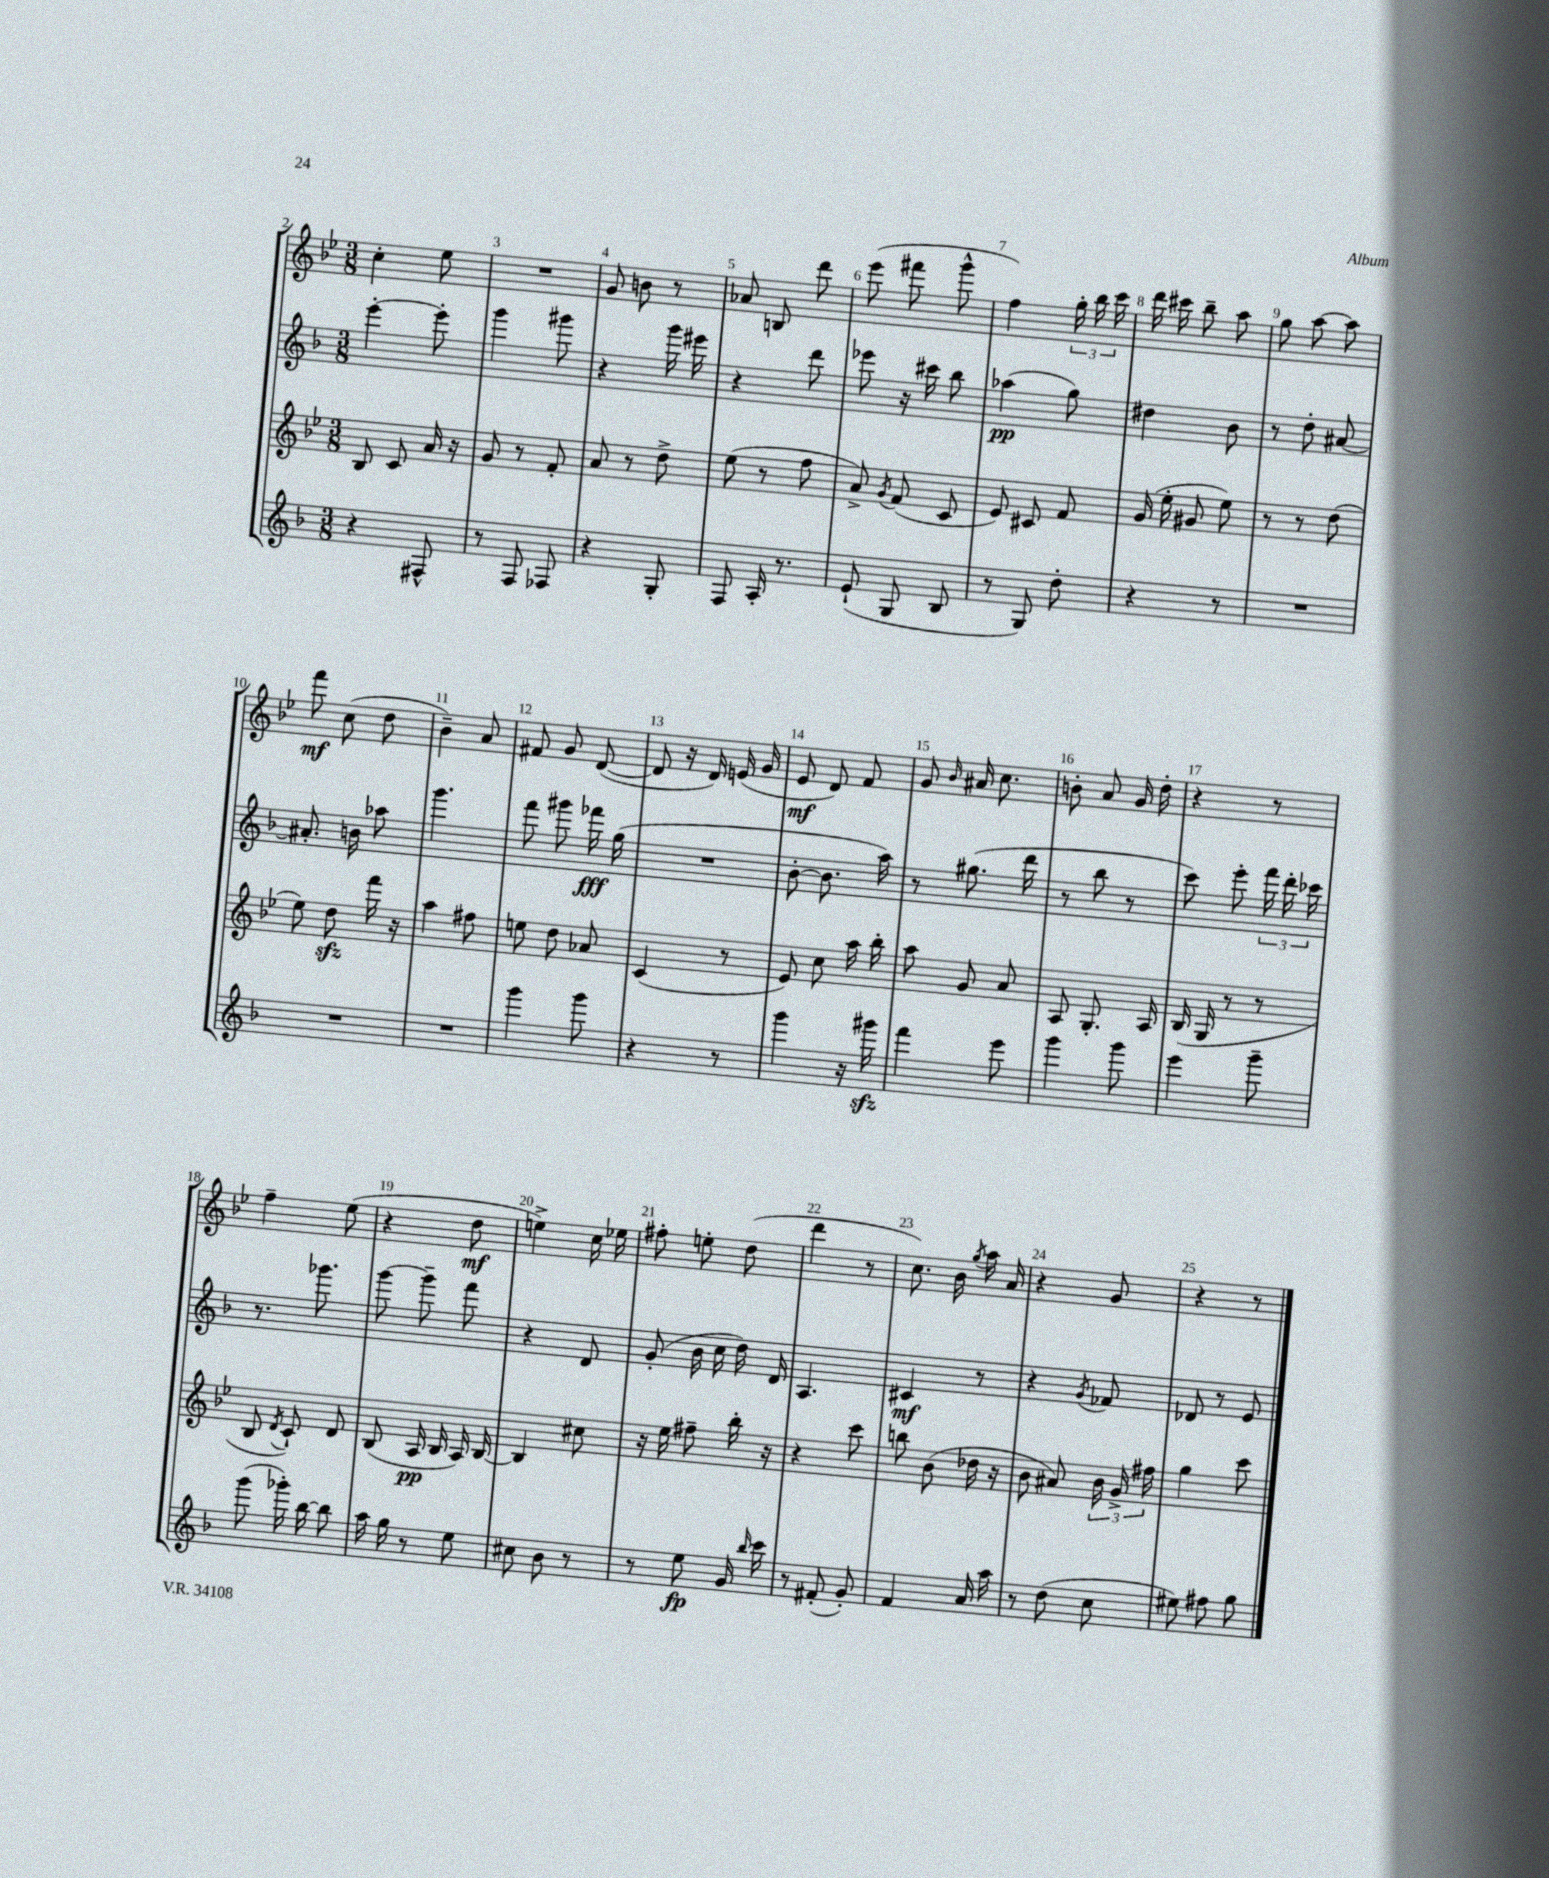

**kern	**dynam	**kern	**dynam	**kern	**dynam	**kern	**dynam
*part4	*part4	*part3	*part3	*part2	*part2	*part1	*part1
*staff4	*staff4	*staff3	*staff3	*staff2	*staff2	*staff1	*staff1
*clefG2	*	*clefG2	*	*clefG2	*	*clefG2	*
*k[b-]	*	*k[b-e-]	*	*k[b-]	*	*k[b-e-]	*
*M3/8	*	*M3/8	*	*M3/8	*	*M3/8	*
=2	=2	=2	=2	=2	=2	=2	=2
4r	.	8B-/	.	[4eee'\	.	4cc'\	.
.	.	8c/	.	.	.	.	.
8F#X^^/	.	16a/	.	8eee'\]	.	8ee-\	.
.	.	16r	.	.	.	.	.
=3	=3	=3	=3	=3	=3	=3	=3
8r	.	8g/	.	4ggg\	.	4.r	.
8F/	.	8r	.	.	.	.	.
8F-X/	.	8f'/	.	8ggg#X\	.	.	.
=4	=4	=4	=4	=4	=4	=4	=4
4r	.	8a/	.	4r	.	8g/	.
.	.	8r	.	.	.	8bn\	.
8G'/	.	8dd^\	.	16ggg\	.	8r	.
.	.	.	.	16eee#X\	.	.	.
=5	=5	=5	=5	=5	=5	=5	=5
8F/	.	(8ee-\	.	4r	.	8a-X/	.
16A'/	.	8r	.	.	.	8Bn/	.
8.r	.	.	.	.	.	.	.
.	.	8ff\	.	8ddd\	.	8ddd\	.
=6	=6	=6	=6	=6	=6	=6	=6
(8e`/	.	8a^/)	.	8eee-X\	.	(8eee-\	.
.	.	8qg/	.	.	.	.	.
8G/	.	(8f/	.	16r	.	8fff#X\	.
.	.	.	.	16ccc#X\	.	.	.
8B-/	.	8c/	.	8bb-\	.	8ggg^^\	.
=7	=7	=7	=7	=7	=7	=7	=7
8r	.	8e-/)	.	(4aa-X\	pp	4ff\)	.
8G/)	.	8c#X/	.	.	.	.	.
8dd'\	.	8f/	.	8gg\)	.	24gg'\	.
.	.	.	.	.	.	24bb-\	.
.	.	.	.	.	.	24ccc\	.
=8	=8	=8	=8	=8	=8	=8	=8
4r	.	(16g/	.	4dd#X\	.	16ddd\	.
.	.	16ee-'\	.	.	.	16ccc#X\	.
.	.	8g#X/	.	.	.	8bb-~\	.
8r	.	8ee-\)	.	8b-\	.	8aa\	.
=9	=9	=9	=9	=9	=9	=9	=9
4.r	.	8r	.	8r	.	8gg\	.
.	.	8r	.	8dd'\	.	[8aa\	.
.	.	(8dd\	.	[8a#X/	.	8aa\]	.
!!LO:LB:g=z
=10	=10	=10	=10	=10	=10	=10	=10
4.r	.	8ee-\)	.	8.a#X'/]	.	8fff\	mf
.	.	8ddzz\	.	.	.	(8cc\	.
.	.	.	.	16bn\	.	.	.
.	.	16fff\	.	8aa-X\	.	8dd\	.
.	.	16r	.	.	.	.	.
=11	=11	=11	=11	=11	=11	=11	=11
4.r	.	4aa\	.	4.ggg\	.	4b-~\)	.
.	.	8ff#X\	.	.	.	8a/	.
=12	=12	=12	=12	=12	=12	=12	=12
4ggg\	.	8een\	.	8fff\	.	8f#X/	.
.	.	8dd\	.	8ggg#X\	.	8g/	.
8ggg\	.	8a-X/	.	16fff-X\	fff	([8d/	.
.	.	.	.	(16gg\	.	.	.
=13	=13	=13	=13	=13	=13	=13	=13
4r	.	(4c/	.	4.r	.	8d/]	.
.	.	.	.	.	.	16r	.
.	.	.	.	.	.	16d/)	.
8r	.	8r	.	.	.	(16en/	.
.	.	.	.	.	.	16g/	.
=14	=14	=14	=14	=14	=14	=14	=14
4ggg\	.	8e-/)	.	[8b-'\	.	8e-/	mf
.	.	8cc\	.	8.b-\]	.	8d/)	.
16r	.	16aa\	.	.	.	8f/	.
16ggg#Xzz\	.	16bb-'\	.	16aa\)	.	.	.
=15	=15	=15	=15	=15	=15	=15	=15
4fff\	.	8aa\	.	8r	.	8g/	.
.	.	.	.	.	.	16qqb-/	.
.	.	8g/	.	(8.gg#X\	.	16a#X/	.
.	.	.	.	.	.	8.cc\	.
8eee\	.	8a/	.	.	.	.	.
.	.	.	.	16ddd\	.	.	.
=16	=16	=16	=16	=16	=16	=16	=16
4ggg\	.	8A/	.	8r	.	8bn'\	.
.	.	8.G'/	.	8bb-\	.	8a/	.
8ggg\	.	.	.	8r	.	16g/	.
.	.	16A/	.	.	.	16dd'\	.
=17	=17	=17	=17	=17	=17	=17	=17
4eee\	.	(16B-/	.	8ccc\)	.	4r	.
.	.	16G/	.	.	.	.	.
.	.	8r	.	8eee'\	.	.	.
8ggg~\	.	8r	.	24fff\	.	8r	.
.	.	.	.	24ddd'\	.	.	.
.	.	.	.	24ccc-X\	.	.	.
!!LO:LB:g=z
=18	=18	=18	=18	=18	=18	=18	=18
(8ggg\	.	8B-/	.	8.r	.	4ff~\	.
.	.	8qd/	.	.	.	.	.
16ggg-X'\)	.	8c`/)	.	.	.	.	.
[16bb-\	.	.	.	8.ggg-X\	.	.	.
8bb-\]	.	8d/	.	.	.	(8ee-\	.
=19	=19	=19	=19	=19	=19	=19	=19
16aa\	.	(8B-/	.	[8ggg\	.	4r	.
16gg\	.	.	.	.	.	.	.
8r	.	16A/	pp	8ggg~\]	.	.	.
.	.	16B-/	.	.	.	.	.
8ee\	.	16A/)	.	8fff\	.	8dd\	mf
.	.	[16B-/	.	.	.	.	.
=20	=20	=20	=20	=20	=20	=20	=20
8cc#X\	.	4B-/]	.	4r	.	4een^\)	.
8b-\	.	.	.	.	.	.	.
8r	.	8cc#X\	.	8d/	.	16cc\	.
.	.	.	.	.	.	16ee-X\	.
=21	=21	=21	=21	=21	=21	=21	=21
8r	.	16r	.	(8g'/	.	8ff#X'\	.
.	.	16ee-\	.	.	.	.	.
8ee\	fp	8ff#X~\	.	16b-\	.	8een'\	.
.	.	.	.	16cc\	.	.	.
16g/	.	16bb-'\	.	16dd\)	.	(8dd\	.
16qqbb-/	.	.	.	.	.	.	.
16ccc\	.	16r	.	16d/	.	.	.
=22	=22	=22	=22	=22	=22	=22	=22
8r	.	4r	.	4.A/	.	4ddd\	.
(8f#X'/	.	.	.	.	.	.	.
8g'/)	.	8ccc\	.	.	.	8r	.
=23	=23	=23	=23	=23	=23	=23	=23
4f/	.	8bbn\	.	4c#X/	mf	8.cc\)	.
.	.	(8b-\	.	.	.	.	.
.	.	.	.	.	.	16b-\	.
.	.	.	.	.	.	8qgg/	.
16a/	.	16dd-X\	.	8r	.	16aa\	.
16aa\	.	16r	.	.	.	16a/	.
=24	=24	=24	=24	=24	=24	=24	=24
8r	.	8b-\	.	4r	.	4r	.
(8dd\	.	8a#X/)	.	.	.	.	.
.	.	.	.	8qg/	.	.	.
8cc\	.	24b-\	.	8f-X/	.	8g/	.
.	.	24g^/	.	.	.	.	.
.	.	24ff#X\	.	.	.	.	.
=25	=25	=25	=25	=25	=25	=25	=25
8ee#X\)	.	4gg\	.	8d-X/	.	4r	.
8ff#X\	.	.	.	8r	.	.	.
8gg\	.	8ccc\	.	8e/	.	8r	.
==	==	==	==	==	==	==	==
*-	*-	*-	*-	*-	*-	*-	*-
